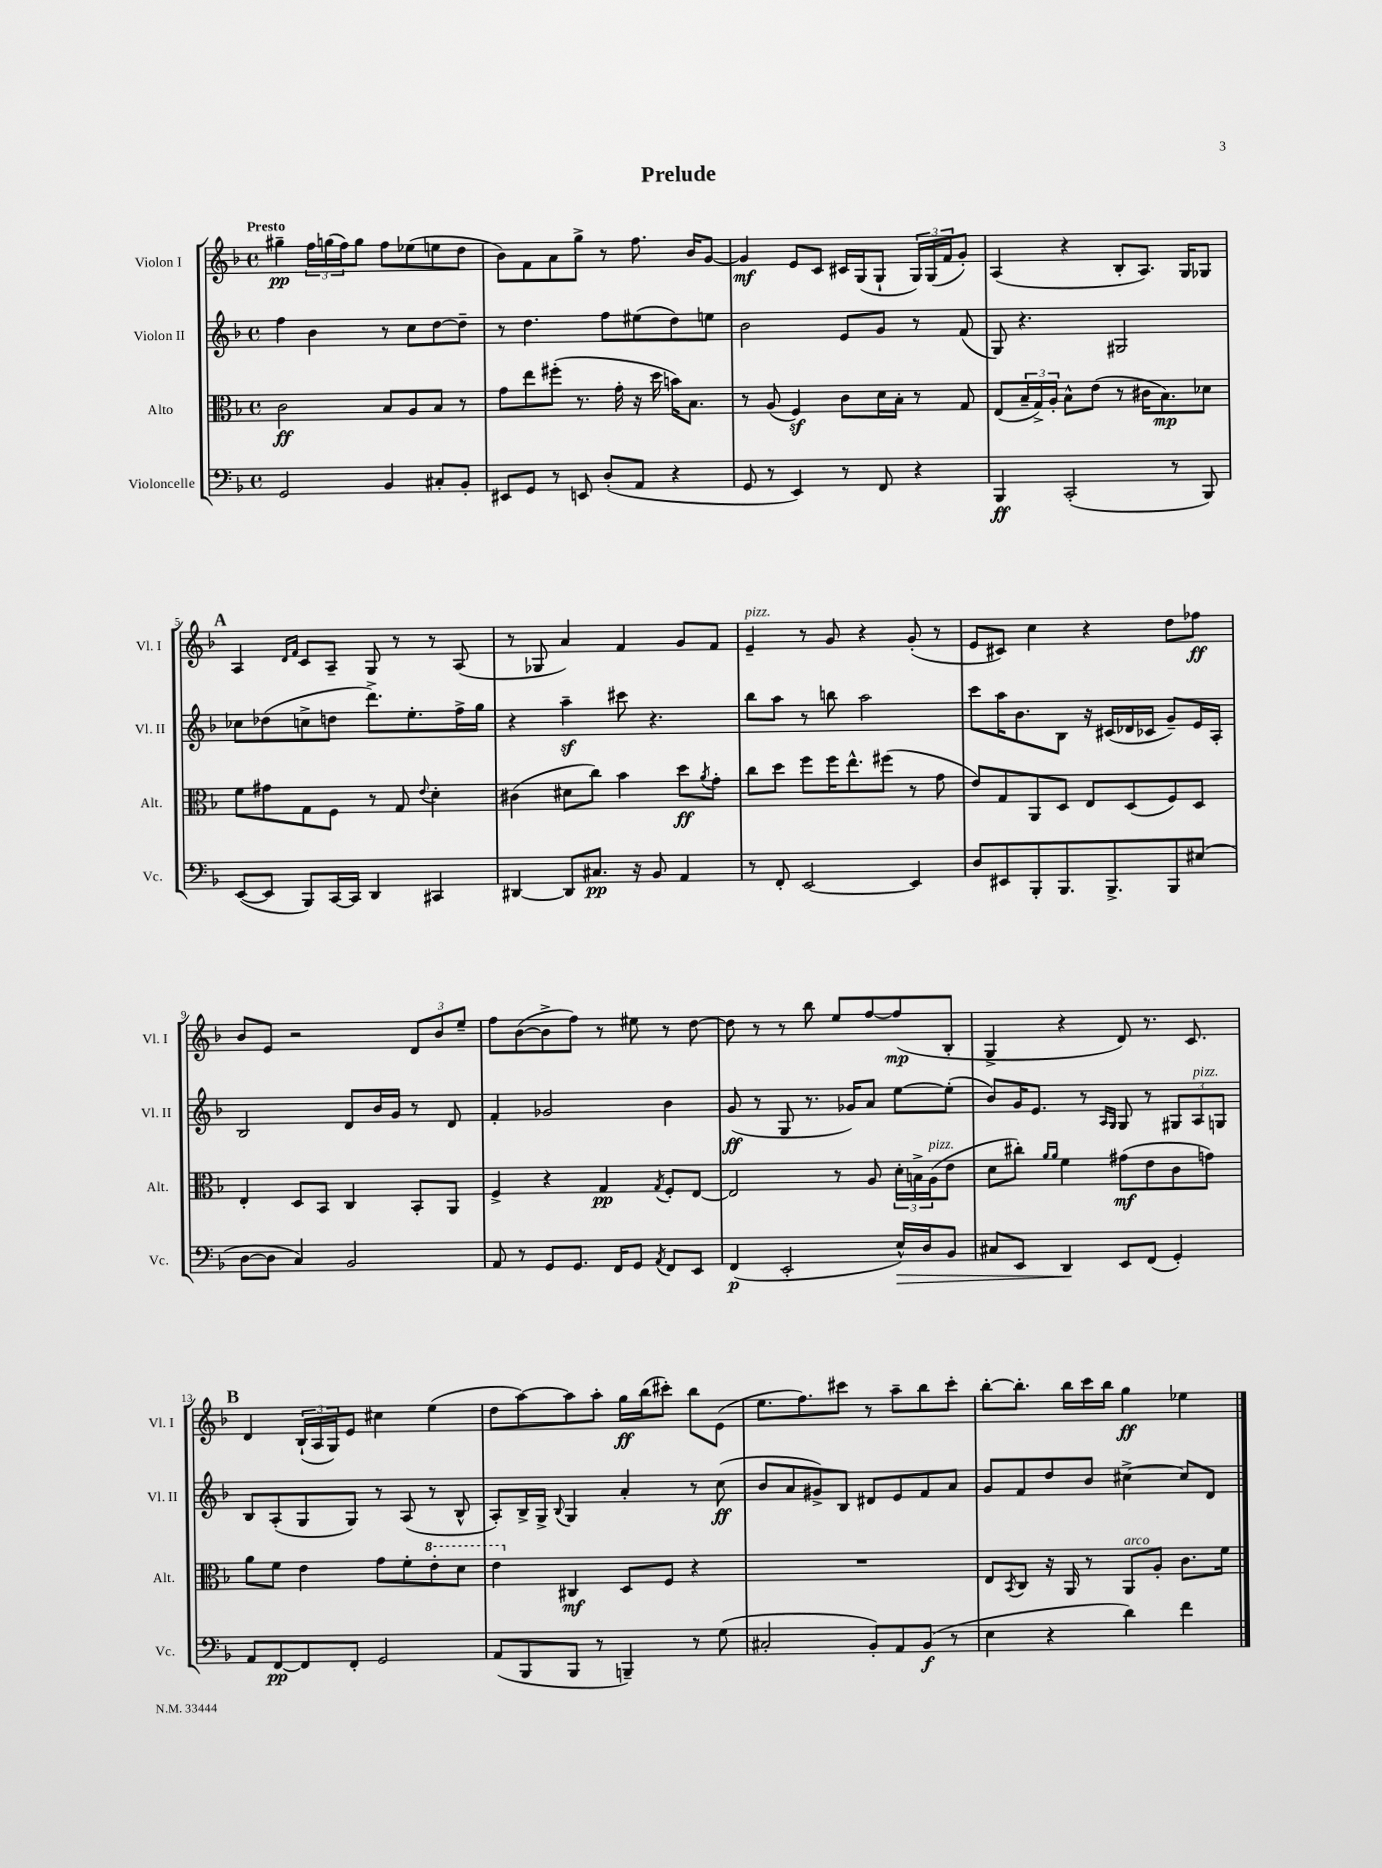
\header { title = "Prelude" }
<<
\new StaffGroup <<
\new Staff = "s0" \with { instrumentName = "Violon I" shortInstrumentName = "Vl. I" } {
    \clef treble \key f \major \defaultTimeSignature \time 4/4 \tempo "Presto"
    gis''4--\pp \tuplet 3/2 { f''16 g''16( f''16) } g''8 f''8 ees''8( e''8 d''8 |
    bes'8) f'8 a'8 g''8-> r8 f''8. bes'16 g'8~ |
    g'4\mf e'8 c'8 cis'16 g16( g8-! \tuplet 3/2 { g16) g16( f'16 } g'8-.) |
    a4( r4 bes8-. a8.) g16 ges8 |
    \mark \markup { \bold "A" } a4 \grace { d'16 f'16 } c'8 a8-- g8 r8 r8 a8( |
    r8 ges8 a'4) f'4 g'8 f'8 |
    e'4--^\markup { \italic "pizz." } r8 g'8 r4 g'8-.( r8 |
    e'8 cis'8) c''4 r4 d''8 fes''8\ff |
    bes'8 e'8 r2 \tuplet 3/2 { d'8 bes'8 e''8-- } |
    f''8 bes'8~( bes'8-> f''8) r8 eis''8 r8 d''8~ |
    d''8 r8 r8 bes''8 e''8 f''8~ f''8\mp( bes8-. |
    g4-> r4 d'8) r8. c'8. |
    \mark \markup { \bold "B" } d'4 \tuplet 3/2 { bes16-!( a16 g16) } e'8 cis''4 e''4( |
    d''8 a''8~) a''8 a''8-. g''16\ff bes''16( cis'''8-.) bes''8 e'8( |
    e''8. f''8.) cis'''8 r8 a''8-- bes''8 cis'''8-. |
    bes''8~-. bes''8.-. bes''16 c'''16 bes''16 g''4\ff ees''4 \bar "|." |
}
\new Staff = "s1" \with { instrumentName = "Violon II" shortInstrumentName = "Vl. II" } {
    \clef treble \key f \major \defaultTimeSignature \time 4/4
    f''4 bes'4 r8 c''8 d''8~ d''8-- |
    r8 d''4. f''8 eis''8( d''8) e''8 |
    bes'2 e'8 g'8 r8 f'8( |
    g8) r4. gis2 |
    \mark \markup { \bold "A" } ces''8 des''8( c''8-> d''8 d'''8.->) e''8.-. f''16-> g''16 |
    r4 a''4--\sf cis'''8 r4. |
    bes''8 a''8 r8 b''8 a''2 |
    c'''8 a''16 bes'8. bes8 r16 cis'16( des'16 ces'16 g'8--) e'16 a16-. |
    bes2 d'8 bes'16 g'16 r8 d'8 |
    f'4-. ges'2 bes'4 |
    g'8\ff( r8 g8 r8. ges'16) a'8 e''8~ e''8-.( |
    bes'8) g'16 e'8. r8 \grace { a16 g16 } g8 r8 \tuplet 3/2 { gis8 a8^\markup { \italic "pizz." } g8 } |
    \mark \markup { \bold "B" } bes8 a8-.( g8 g8) r8 a8( r8 bes8-^ |
    a8-.) bes16-> g16-> \appoggiatura { bes8 } g4 a'4-. r8 c''8\ff( |
    bes'8 a'8 gis'8->) bes8 dis'8 e'8 f'8 a'8 |
    g'8 f'8 d''8 bes'8 cis''4~-> cis''8 d'8 \bar "|." |
}
\new Staff = "s2" \with { instrumentName = "Alto" shortInstrumentName = "Alt." } {
    \clef alto \key f \major \defaultTimeSignature \time 4/4
    c'2\ff bes8 a8 bes8 r8 |
    g'8 e''8 fis''8-.( r8. g'16-. r16 d''16 b'16) bes8. |
    r8 a8( f4\sf) c'8 d'16 bes16-. r8 g8 |
    e8( \tuplet 3/2 { bes16-- g16->) a16-. } bes8-^ e'8( r8 cis'16 bes8.\mp) des'8 |
    \mark \markup { \bold "A" } f'8 gis'8 g8 f8 r8 g8 \appoggiatura { e'8 } d'4-. |
    cis'4( dis'8 c''8) bes'4 d''8\ff \acciaccatura { a'8 } g'8-. |
    c''8 d''8 f''8 f''16 e''8.-^ fis''8( r8 g'8 |
    e'8) g8 a,8 d8 e8 d8( f8) d8 |
    e4-. d8 bes,8 c4 bes,8-. a,8 |
    f4-> r4 g4\pp \acciaccatura { g8 } f8-. e8~ |
    e2 r8 a8 \tuplet 3/2 { d'16-. b16-> a16^\markup { \italic "pizz." }( } e'8 |
    d'8 cis''8-.) \grace { a'16 a'16 } f'4 gis'8\mf( e'8 c'8 g'8) |
    \mark \markup { \bold "B" } a'8 f'8 e'4 g'8 f'8-. \ottava #1 e''8-. d''8 |
    e''4 \ottava #0 cis4\mf d8 f8 r4 |
    R1 |
    e8 \acciaccatura { bes,8 } c8 r16 a,16 r8 a,8^\markup { \italic "arco" } a8-. c'8. f'16 \bar "|." |
}
\new Staff = "s3" \with { instrumentName = "Violoncelle" shortInstrumentName = "Vc." } {
    \clef bass \key f \major \defaultTimeSignature \time 4/4
    g,2 bes,4 cis8-. bes,8-. |
    eis,8 g,8 r8 e,8 d8-.( a,8 r4 |
    g,8 r8 e,4) r8 f,8 r4 |
    bes,,4\ff c,2-.( r8 bes,,8) |
    \mark \markup { \bold "A" } e,8~( e,8 bes,,8) c,16~ c,16 d,4 cis,4 |
    dis,4~ dis,8 cis8.\pp r16 bes,8 a,4 |
    r8 f,8-. e,2~ e,4 |
    d8 eis,8 bes,,8-. bes,,8. bes,,8.-> bes,,8 eis8( |
    d8~ d8 c4) bes,2 |
    a,8 r8 g,8 g,8. f,16 g,8 \acciaccatura { a,8 } f,8 e,8 |
    f,4\p( e,2-. e16-^\>) d16 bes,8 |
    cis8 e,8 d,4\! e,8 f,8( g,4-.) |
    \mark \markup { \bold "B" } a,8 f,8~\pp f,8 f,8-. g,2 |
    a,8( bes,,8 bes,,8 r8 b,,4--) r8 g8( |
    cis2-. bes,8-.) a,8 bes,8\f( r8 |
    e4 r4 d'4) f'4 \bar "|." |
}
>>
>>
